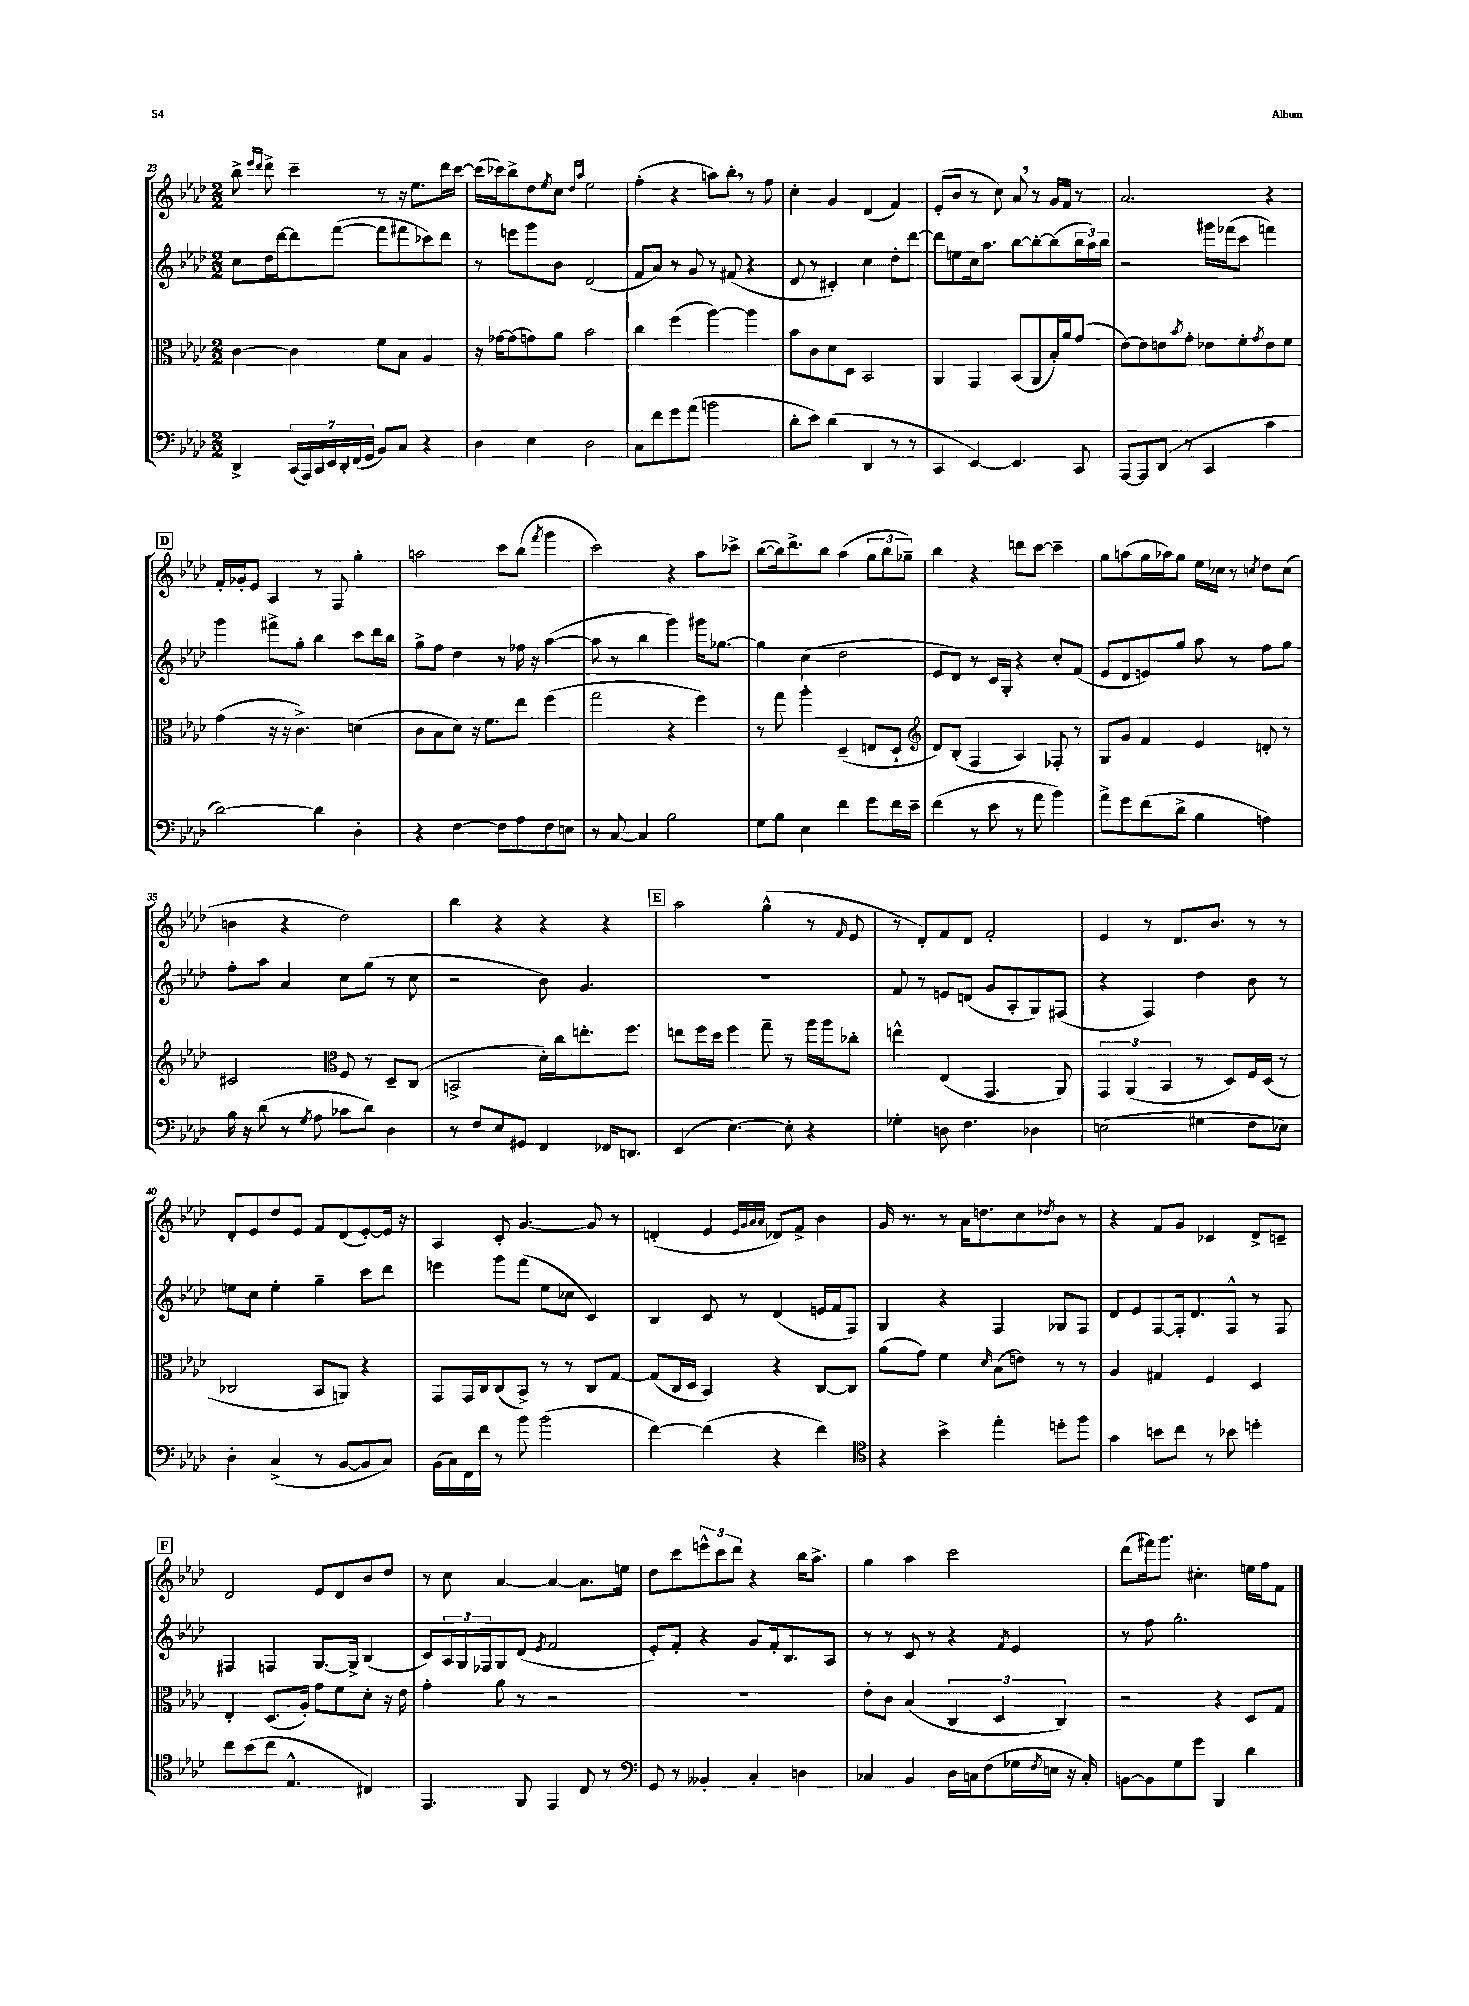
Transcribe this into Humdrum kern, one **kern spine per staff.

**kern	**kern	**kern	**kern
*staff4	*staff3	*staff2	*staff1
*clefF4	*clefC3	*clefG2	*clefG2
*k[b-e-a-d-]	*k[b-e-a-d-]	*k[b-e-a-d-]	*k[b-e-a-d-]
*M2/2	*M2/2	*M2/2	*M2/2
4DD-^/	[4c\	8cc\L	8bb-^\
.	.	.	16qqeee-/LL
.	.	.	16qqddd-/JJ
.	.	16dd-\L	8ddd-^\
.	.	[16ddd-\J	.
(28CC/LL	4c\]	8ddd-\]	4ccc~\
28AAA-/)	.	.	.
28CC/	.	.	.
28EE-/	.	.	.
.	.	([8fff\J	.
28DD-'/	.	.	.
(28FF/	.	.	.
28GG/JJ	.	.	.
8BB-/L)	8f\L	8fff\]L	8r
8C/J	8B-\J	8fff#\	16r
.	.	.	8.ee-\L
4r	4A-/	8ccc-\)	.
.	.	8ddd-\J	16ddd-\L
.	.	.	[16ccc\JJ
=	=	=	=
4D-\	16r	8r	(16ccc\]LL
.	[16g-\LK	.	16ccc-\J)
.	(8g-\]	8eee\L	8bb-^\
4E-\	8g\)	8ggg\	8dd-\
.	.	.	8qee-/
.	8a-\J	8b-\J	8cc\J
.	.	.	16qqdd-/LL
.	.	.	16qqaa-/JJ
2D-\	2b-\	(2d-/	2ee-\
=	=	=	=
8C\L	4cc\	8f/L	(4ff'\
8f\	.	8a-/J)	.
8g\	(4ff\	8r	4r
(8a-\J	.	8g/	.
2b\	[4aa-\)	8r	8aa\L)
.	.	(8f#/	8bb-'\J
.	4aa-\]	4r	8r
.	.	.	8ff\
=	=	=	=
8d-'\L	8b-\L	8d-/	4cc'\
8e-\J)	8c\	8r	.
(4d-\	8d-\	4c#'/)	4g/
.	8D-\J	.	.
4DD-/	2BB-/	4cc\	(4d-/
8r	.	8dd-'\L	4f/)
8r	.	[8ddd-\J	.
=	=	=	=
4CC/	4AA-/	8ddd-\]L	(8e-'/L
.	.	8ee\	8b-/J
[4EE-/)	4GG/	16cc\k	8r
.	.	8.aa-\J	.
.	.	.	8cc\)
4.EE-/]	(8BB-/L	[8bb-\L	8a-/
.	8AA-/	8bb-'\_	8r
.	16B-'/L)	(8bb-\]	16g/LL
.	16a-/J	.	16f/JJ
8CC/	(8g/J	24bb-\L	8r
.	.	24aa-\)	.
.	.	24bb-\JJ	.
=	=	=	=
[8AAA-/L	[8e-\L)	2r	2.a-/
8AAA-/]	8e-\]	.	.
(8DD-/J	8e\	.	.
.	8qb-/	.	.
8r	8g'\J	.	.
4CC/	8e-\L	16ggg#\LL	.
.	.	(16fff-\J	.
.	8f'\	8ccc\J	.
.	8qg/	.	.
4c\	8e-\	4fff\)	4r
.	8f\J	.	.
=	=	=	=
[2d-\)	(4g\	4ggg\	16f'/LL
.	.	.	16g-'/J
.	.	.	8e-/J
.	16r	8fff#^\L	4A-/
.	16r	.	.
.	4.c^\)	8gg'\J	.
4d-\]	.	4bb-\	8r
.	.	.	8F/
4D-'\	(4d\	8ccc\L	4gg'\
.	.	16ddd-\L	.
.	.	16bb-\JJ	.
=	=	=	=
4r	8c\L	8gg^\L	2aa\
.	8B-\	8ff\J	.
[4F\	8d-\J)	4dd-\	.
.	16r	.	.
.	8.f\L	.	.
8F\]L	.	8r	8ccc\L
8A-\	8ee-\J	16ff-\	(8bb-\J
.	.	16r	.
.	.	.	8qfff/
8F\	(4ff\	([4aa-\	4ggg\
8E\J	.	.	.
=	=	=	=
8r	2gg\	8aa-\]	2ccc\)
[8C/	.	8r	.
4C/]	.	4bb-\	.
2B-\	4r	4ggg\)	4r
.	4ff\)	16ggg#\LK	8aa-\L
.	.	[8.gg-\J	.
.	.	.	8ccc-^\J
=	=	=	=
8G\L	8r	4gg-\]	([8bb-\L
8B-\J	8gg\	.	16bb-\]k)
.	.	.	8.ddd-^\
4E-\	4aa-'\	(4cc\	.
.	.	.	8bb-\J
4f\	(4D-~/	2dd-\	(4aa-\
8g\L	8E/L	.	12gg\L
.	.	.	12bb-\
16f\L	8D-`/J	.	.
.	.	.	12gg-~\J)
16e-~\JJ	.	.	.
=	=	=	=
*	*clefG2	*	*
(4f\	8d-/L)	8e-/L	4bb-\
.	(8B-'/J	8d-/J)	.
8r	4F/	8r	4r
8e-\	.	16c/LL	.
.	.	16G'/JJ	.
8r	4A-/)	4r	8ddd\L
8a-\	.	.	[8ccc\J
4b-\)	8F-'/	8cc'/L	4ccc~\]
.	8r	(8f/J	.
=	=	=	=
8a-^\L	8G/L	8e-/L	8gg\L
8g\	8g/J	8d-/	(8aa\
(8f\	4f/	8e/)	16gg\L
.	.	.	16aa-\J)
8d-^\J	.	8gg/J	8gg\J
4B-\	4e-/	8aa-\	16ee-\LL
.	.	.	16cc-\JJ
.	.	8r	8r
.	.	.	8qcc/
4A\)	8d'/	8ff\L	8dd-\L
.	8r	8gg\J	(8cc\J
=	=	=	=
16B-\	2c#/	8ff'\L	4b\
16r	.	.	.
(8d-\	.	8aa-\J	.
8r	.	4a-/	4r
8qG/	.	.	.
8A-\	.	.	.
*	*clefC3	*	*
8c-\L	8F/	8cc\L	2dd-\)
8d-\J)	8r	(8gg\J	.
4D-\	8D-~/L	8r	.
.	(8C/J	8cc\	.
=	=	=	=
8r	2BB^/	2r	4bb-\
8F/L	.	.	.
8E-/	.	.	4r
8GG#/J	.	.	.
4FF/	16d-'\LL)	8b-\)	4r
.	16cc\J	.	.
.	8.ee'\	4.g/	.
16FF-/LK	.	.	4r
8.DD/J	8.ff\J	.	.
=	=	=	=
(4EE-/	8ee\L	1r	2aa-\
.	16ff\L	.	.
.	16dd-\JJ	.	.
[4.E-\)	4ff\	.	.
.	8gg~\	.	(4gg^^\
8E-'\]	8r	.	.
4r	16aa-\LL	.	8r
.	16aa-\J	.	.
.	.	.	16qqf/
.	8cc-'\J	.	8e-/
=	=	=	=
4G-'\	4ee^^\	8f/	8r
.	.	8r	8d-'/L)
8D\	(4E-/	8e/L	8f/
4.F\	.	(8d/J	8d-/J
.	4.GG/	8g/L	2f'/
.	.	8A-'/	.
4D-\	.	8G/)	.
.	8AA-/)	(8F#/J	.
=	=	=	=
(2E\	6GG/	4r	4e-/
.	(6AA-/	.	.
.	.	4F/)	8r
.	6BB-/	.	.
.	.	.	8.d-/L
4G#\	8r	4dd-\	.
.	.	.	8.b-/J
.	8D-/L)	.	.
8F\L	16F/L	8b-\	8r
.	(16D-/JJ	.	.
8E-\J)	8r	8r	8r
=	=	=	=
4D-'\	2C-/	8ee\L	8d-'/L
.	.	8cc\J	8e-/
(4C^/	.	4ee'\	8dd-/
.	.	.	8e-/J
8r	8BB-/L	4gg~\	8f/L
[8BB-/L	8AA/J)	.	(8d-/
8BB-/]	4r	8ccc\L	[8e-'/)
8C/J)	.	8ddd-\J	16e-/]Jk
.	.	.	16r
=	=	=	=
(16BB-\LL	8GG/L	4eee\	4A-/
16C\)	.	.	.
16FF\	16GG/L	.	.
16f\JJ	16C/J	.	.
8r	(8C/	8ggg\L	8c'/
8b-\	8BB-^/J)	(8fff\J	[4.g/
(2b-\	8r	8ee-\L	.
.	8r	8cc-\J	.
.	8C/L	4c/)	8g/]
.	[8G/J	.	8r
=	=	=	=
[4f\)	(8G/]L	4B-/	(4d'/
.	16C/L	.	.
.	16D-/JJ	.	.
(4f\]	4BB-/)	8c/	4e-/
.	.	8r	.
.	.	.	32qqe-/LLL
.	.	.	32qqg/
.	.	.	32qqa-/
.	.	.	32qqa-/JJJ
4r	4r	(4d-/	8d-/L)
.	.	.	8f^/J
4f\)	[8C/L	16e/LL	4b-\
.	.	16f/J	.
.	8C/]J	8F/J)	.
=	=	=	=
*clefC4	*	*	*
4r	(8a-\L	4G/	16g/
.	.	.	8.r
.	8g\J)	.	.
4b-^\	4f\	4r	8r
.	.	.	16a-\LK
.	.	.	8.dd\
.	16qqd-/	.	.
4ee-'\	(8B-\L	4F/	.
.	8e\J)	.	8cc\
.	.	.	8qdd-/
8dd'\L	8r	8G-/L	8b-\J
8ff\J	8r	8F/J	8r
=	=	=	=
4g\	4A-/	8d-/L	4r
.	.	8e-/	.
8b\L	4G#/	[8F/	8f/L
8cc\J	.	16F'/]k	8g/J
.	.	8.d-/	.
8r	4F/	.	4c-/
8b-\	.	8F^^/J	.
4dd'\	4D-/	8r	8d-^/L
.	.	8F/	8c~/J
=	=	=	=
8cc\L	4E-'/	4F#/	2d-/
(8b-\	.	.	.
8cc\J	(8.D-/L	4F/	.
4.E-^^/	.	.	.
.	16A-'/Jk)	.	.
.	8g\L	[8.G/L	8e-/L
.	8f\	.	8d-/
.	.	16G^/]Jk	.
4C#/)	8d-'\J	(4B-/	8b-/
.	16r	.	8dd-/J
.	16e-\	.	.
=	=	=	=
4.EE-/	4g'\	8c/L)	8r
.	.	24A-/L	8cc\
.	.	24G/	.
.	.	24F-/J	.
.	8a-\	8G/	[4a-/
8FF/	8r	(8d-/J	.
.	.	8qe-/	.
4EE-/	2r	2f/	4a-/_
8C/	.	.	8.a-\]L
8r	.	.	.
.	.	.	16ee\Jk
=	=	=	=
*clefF4	*	*	*
8GG/	1r	8e-'/L)	8dd-\L
8r	.	8f'/J	8ccc\
4BB--'/	.	4r	12eee^^\
.	.	.	12ccc\
.	.	.	12ddd-\J
4C'/	.	8g/L	4r
.	.	16f'/k	.
.	.	8.B-/	.
4D\	.	.	16bb-\LK
.	.	.	8.aa-^\J
.	.	8A-/J	.
=	=	=	=
4C-/	8e-'\L	8r	4gg\
.	8c\J	8r	.
4BB-/	(4B-/	8c/	4aa-\
.	.	8r	.
16D-\LL	6C/	4r	2ccc\
16C\J	.	.	.
(8F\	.	.	.
.	6D-/	.	.
.	.	8qf/	.
16G-\L	.	4e-/	.
8qF/	.	.	.
16E\JJ	.	.	.
.	6C/)	.	.
16r	.	.	.
16C'/)	.	.	.
=	=	=	=
[8BB\L	2r	8r	(8ddd-\L
8BB\]	.	8ff\	16fff#\k)
.	.	.	8.ggg\J
8G\	.	2.gg'\	.
8g\J	.	.	4.cc#'\
4BBB-/	4r	.	.
4d-\	8D-/L	.	16ee\LL
.	.	.	16ff\J
.	8G/J	.	8f\J
==	==	==	==
*-	*-	*-	*-
